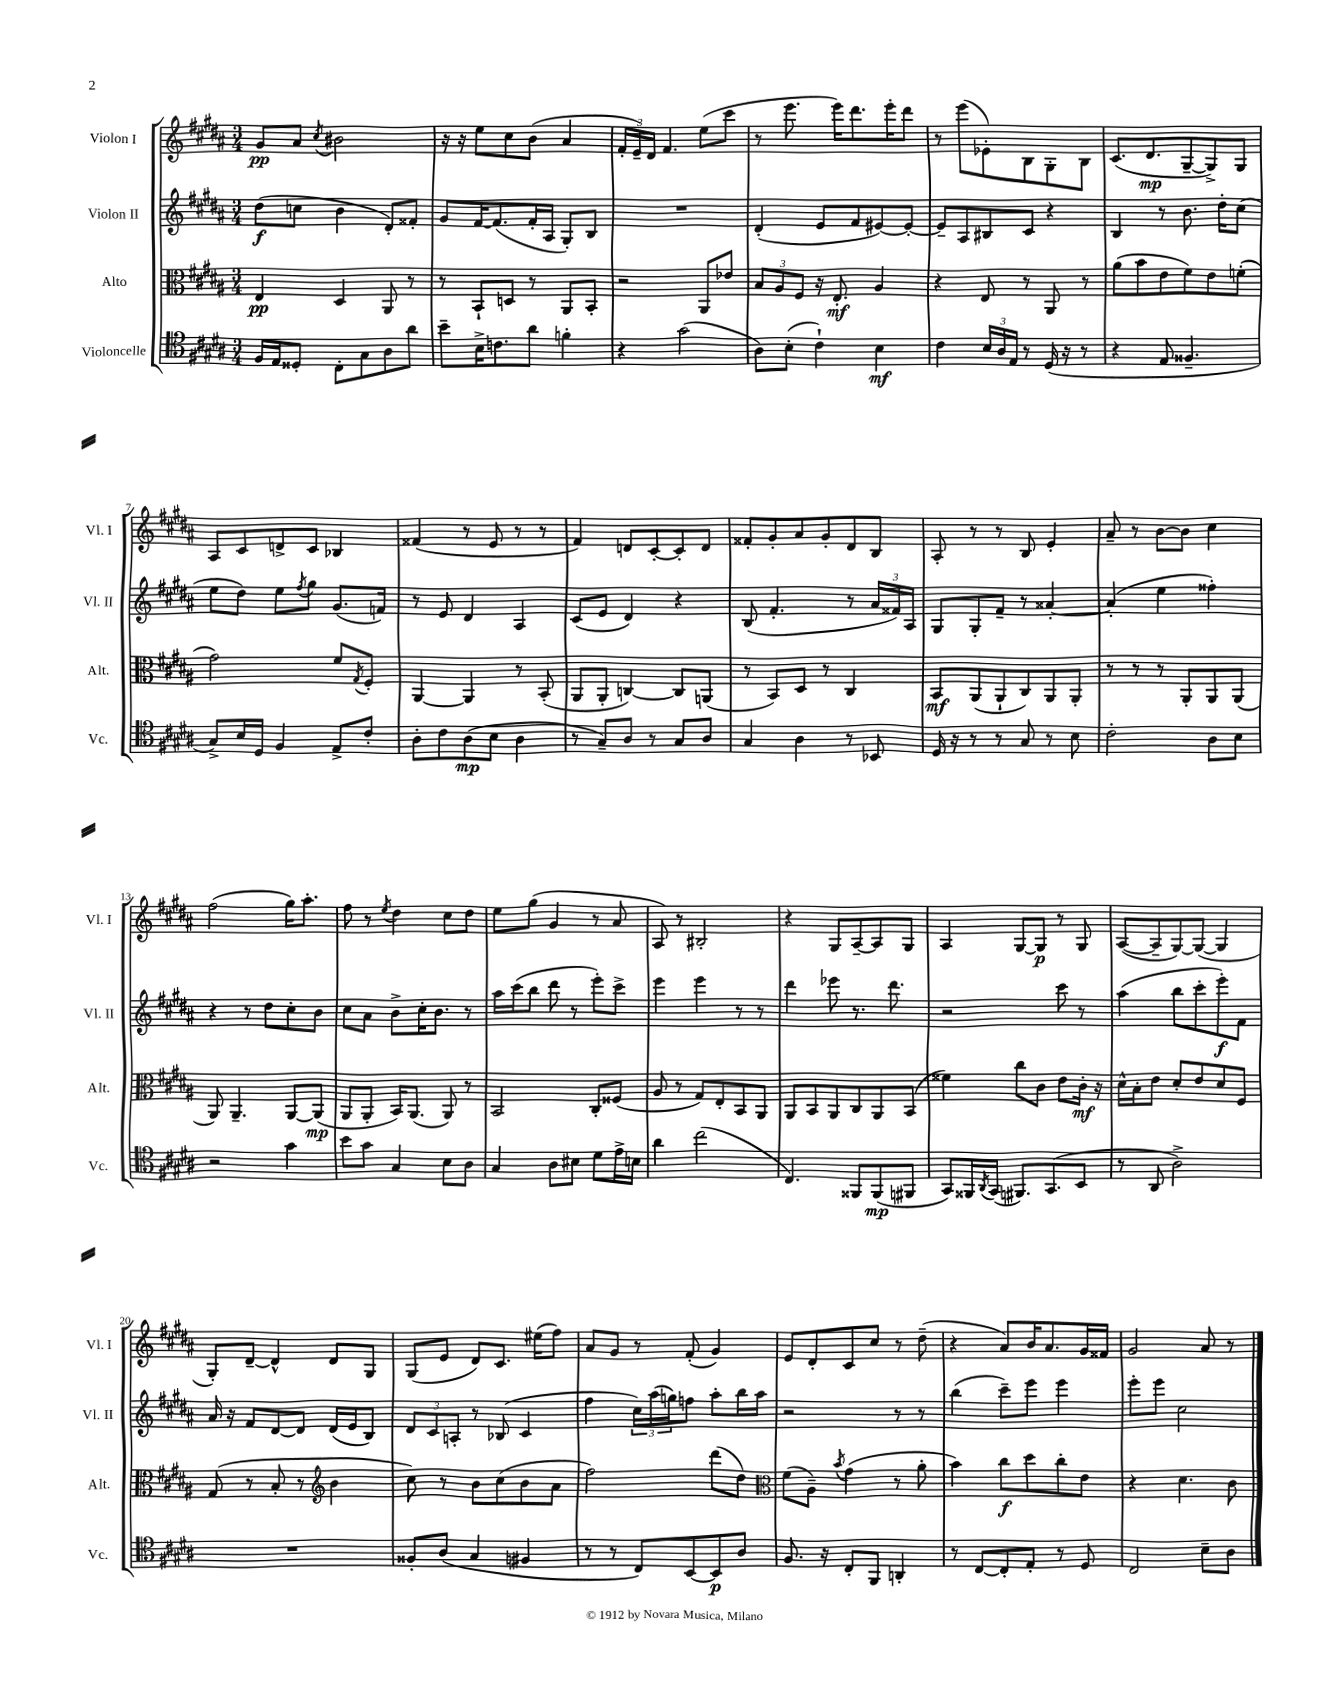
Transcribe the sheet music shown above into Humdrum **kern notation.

**kern	**dynam	**kern	**dynam	**kern	**dynam	**kern	**dynam
*part4	*part4	*part3	*part3	*part2	*part2	*part1	*part1
*staff4	*staff4	*staff3	*staff3	*staff2	*staff2	*staff1	*staff1
*I"Violoncelle	*	*I"Alto	*	*I"Violon II	*	*I"Violon I	*
*I'Vc.	*	*I'Alt.	*	*I'Vl. II	*	*I'Vl. I	*
*clefC4	*	*clefC3	*	*clefG2	*	*clefG2	*
*k[f#c#g#d#a#]	*	*k[f#c#g#d#a#]	*	*k[f#c#g#d#a#]	*	*k[f#c#g#d#a#]	*
*M3/4	*	*M3/4	*	*M3/4	*	*M3/4	*
=1	=1	=1	=1	=1	=1	=1	=1
16F#/LL	.	4E/	pp	(8dd#\L	f	8g#/L	pp
16E/J	.	.	.	.	.	.	.
8D##X'/J	.	.	.	8ccn\J	.	8a#/J	.
.	.	.	.	.	.	8qcc#/	.
8C#'\L	.	4D#/	.	4b\	.	2b#X\	.
8G#\	.	.	.	.	.	.	.
8A#\	.	8AA#/	.	8d#'/L)	.	.	.
8a#\J	.	8r	.	8f##X'/J	.	.	.
=2	=2	=2	=2	=2	=2	=2	=2
8b~\L	.	8r	.	8g#/L	.	16r	.
.	.	.	.	.	.	16r	.
16B^\K	.	8BB`/L	.	[16f#/K	.	8ee\L	.
8.cn\	.	.	.	(8.f#/]	.	.	.
.	.	8Dn/J	.	.	.	8cc#\	.
8a#\J	.	8r	.	16f#'/L	.	(8b\J	.
.	.	.	.	16A#/JJ	.	.	.
4fn'\	.	8AA#/L	.	8G#'/L)	.	4a#/	.
.	.	8BB'/J	.	8B/J	.	.	.
=3	=3	=3	=3	=3	=3	=3	=3
4r	.	2r	.	2.r	.	24f#'/LL	.
.	.	.	.	.	.	24e~/)	.
.	.	.	.	.	.	24d#/JJ	.
.	.	.	.	.	.	4.f#/	.
(2g#\	.	.	.	.	.	.	.
.	.	8AA#/L	.	.	.	(8ee\L	.
.	.	8e-X/J	.	.	.	8ccc#\J	.
=4	=4	=4	=4	=4	=4	=4	=4
8A#\L)	.	12B/L	.	(4d#'/	.	8r	.
.	.	12A#/	.	.	.	.	.
(8B'\J	.	.	.	.	.	8.eee\	.
.	.	12F#/J	.	.	.	.	.
4c#`\)	.	16r	.	8e/L	.	.	.
.	.	8.E'/	mf	.	.	16eee\KL)	.
.	.	.	.	8f#/	.	8.ddd#\	.
4B\	mf	4A#/	.	[8e#X/)	.	.	.
.	.	.	.	.	.	16eee'\K	.
.	.	.	.	8e#'/J_	.	8ddd#\J	.
=5	=5	=5	=5	=5	=5	=5	=5
4c#\	.	4r	.	8e#~/L]	.	8r	.
.	.	.	.	8A#/	.	(8eee\L	.
24B/LL	.	8E/	.	8B#X/	.	8e-X'\)	.
24A#/	.	.	.	.	.	.	.
24E/JJ	.	.	.	.	.	.	.
8r	.	8r	.	8c#/J	.	8B\	.
(16D#/	.	8AA#/	.	4r	.	8G#'\	.
16r	.	.	.	.	.	.	.
8r	.	8r	.	.	.	8B\J	.
=6	=6	=6	=6	=6	=6	=6	=6
4r	.	(8a#\L	.	4B/	.	(8.c#/L	.
.	.	8b\	.	.	.	.	.
.	.	.	.	.	.	8.d#/	mp
8E/	.	8e\	.	8r	.	.	.
4.F##X~/	.	8f#\)	.	8.b\	.	[8G#~/	.
.	.	8e\	.	.	.	8G#^/])	.
.	.	.	.	16dd#'\KL	.	.	.
.	.	(8fn'\J	.	(8cc#\J	.	8G#/J	.
!!LO:LB:g=z
=7	=7	=7	=7	=7	=7	=7	=7
8G#^/L)	.	2g#\)	.	8ee\L	.	8A#/L	.
16B/L	.	.	.	8dd#\J)	.	8c#/	.
16D#/JJ	.	.	.	.	.	.	.
4F#/	.	.	.	8ee\L	.	8dn^/	.
.	.	.	.	8qff#/	.	.	.
.	.	.	.	8gg#\J	.	8c#/J	.
8E^/L	.	8f#/L	.	(8.g#/L	.	4B-X/	.
.	.	8qG#/	.	.	.	.	.
8c#'/J	.	8F#'/J	.	.	.	.	.
.	.	.	.	16fn/Jk)	.	.	.
=8	=8	=8	=8	=8	=8	=8	=8
8A#'\L	.	[4AA#/	.	8r	.	(4f##X/	.
8c#\	.	.	.	8e/	.	.	.
(8A#\	mp	4AA#/]	.	4d#/	.	8r	.
8B\J	.	.	.	.	.	8e/	.
4A#\	.	8r	.	4A#/	.	8r	.
.	.	(8BB'/	.	.	.	8r	.
=9	=9	=9	=9	=9	=9	=9	=9
8r	.	8AA#/L	.	(8c#/L	.	4f#/)	.
8G#~/L)	.	8AA#'/J	.	8e/J	.	.	.
8A#/J	.	[4Cn/)	.	4d#/)	.	8dn/L	.
8r	.	.	.	.	.	[8c#'/	.
8G#/L	.	8C/L]	.	4r	.	8c#'/]	.
8A#/J	.	(8AAn/J	.	.	.	8d/J	.
=10	=10	=10	=10	=10	=10	=10	=10
4G#/	.	8r	.	(8B/	.	8f##X'/L	.
.	.	8BB/L)	.	4.f#'/	.	8g#'/	.
4A#\	.	8D#/J	.	.	.	8a#/	.
.	.	8r	.	.	.	8g#'/	.
8r	.	4C#/	.	8r	.	8d#/	.
8BB-X/	.	.	.	24a#/LL	.	8B/J	.
.	.	.	.	24f##X/)	.	.	.
.	.	.	.	24A#/JJ	.	.	.
=11	=11	=11	=11	=11	=11	=11	=11
16D#/	.	8BB/L	mf	8G#/L	.	8A#'/	.
16r	.	.	.	.	.	.	.
8r	.	(8AA#/	.	8G#'/	.	8r	.
8r	.	8AA#`/	.	8f#~/J	.	8r	.
8G#/	.	8C#/)	.	8r	.	8B/	.
8r	.	8AA#/	.	[4a##X'/	.	4e'/	.
8B\	.	8AA#'/J	.	.	.	.	.
=12	=12	=12	=12	=12	=12	=12	=12
2c#'\	.	8r	.	(4a##'/]	.	8a#~/	.
.	.	8r	.	.	.	8r	.
.	.	8r	.	4ee\	.	[8b\L	.
.	.	8AA#'/L	.	.	.	8b\J]	.
8A#\L	.	8AA#/	.	4ff##X'\)	.	4cc#\	.
8B\J	.	(8AA#/J	.	.	.	.	.
!!LO:LB:g=z
=13	=13	=13	=13	=13	=13	=13	=13
2r	.	8AA#/)	.	4r	.	(2ff#\	.
.	.	4.AA#~/	.	.	.	.	.
.	.	.	.	8r	.	.	.
.	.	.	.	8dd#\L	.	.	.
4g#\	.	[8AA#/L	.	8cc#'\	.	16gg#\KL)	.
.	.	.	.	.	.	8.aa#'\J	.
.	.	(8AA#/J]	mp	8b\J	.	.	.
=14	=14	=14	=14	=14	=14	=14	=14
8b\L	.	8AA#/L	.	8cc#\L	.	8ff#\	.
8g#\J	.	8AA#'/J	.	8a#\J	.	8r	.
.	.	.	.	.	.	8qee/	.
4G#/	.	16BB/KL)	.	8b^\L	.	4dd#\	.
.	.	(8.AA#/J	.	.	.	.	.
.	.	.	.	16cc#'\K	.	.	.
.	.	.	.	8.b\J	.	.	.
8B\L	.	8AA#/)	.	.	.	8cc#\L	.
8A#\J	.	8r	.	8r	.	8dd#\J	.
=15	=15	=15	=15	=15	=15	=15	=15
4G#/	.	2BB/	.	16aa#\LL	.	8ee\L	.
.	.	.	.	(16ccc#\J	.	.	.
.	.	.	.	8bb\J	.	(8gg#\J	.
8A#\L	.	.	.	8ddd#\	.	4g#/	.
8B#X\J	.	.	.	8r	.	.	.
8d#\L	.	8C#'/L	.	8eee'\L)	.	8r	.
16e^\L	.	(8F##X/J	.	8ccc#^\J	.	8a#/	.
16Bn\JJ	.	.	.	.	.	.	.
=16	=16	=16	=16	=16	=16	=16	=16
4a#\	.	8A#/	.	4eee\	.	8A#/)	.
.	.	8r	.	.	.	8r	.
(2cc#\	.	8G#/L)	.	4eee\	.	2B#X'/	.
.	.	8E'/	.	.	.	.	.
.	.	8BB/	.	8r	.	.	.
.	.	8AA#/J	.	8r	.	.	.
=17	=17	=17	=17	=17	=17	=17	=17
4.C#/)	.	8AA#/L	.	4ddd#\	.	4r	.
.	.	8BB/	.	.	.	.	.
.	.	8AA#/	.	8eee-X\	.	8G#/L	.
8FF##X/L	.	8C#/	.	8.r	.	[8A#~/	.
(8FF##/	mp	8AA#/	.	.	.	8A#/]	.
.	.	.	.	8.ddd#\	.	.	.
8FF#X/J	.	(8BB/J	.	.	.	8G#/J	.
=18	=18	=18	=18	=18	=18	=18	=18
8GG#/L)	.	4f##X\)	.	2r	.	4A#/	.
16FF##X/L	.	.	.	.	.	.	.
8qAA#/	.	.	.	.	.	.	.
(16GG#/JJ	.	.	.	.	.	.	.
8.FF#X/L)	.	8cc#\L	.	.	.	[8G#/L	.
.	.	8c#\J	.	.	.	8G#/J]	p
(8.GG#/	.	.	.	.	.	.	.
.	.	8e\L	.	8ccc#\	.	8r	.
8BB/J	.	16c#'\Jk	mf	8r	.	8G#/	.
.	.	16r	.	.	.	.	.
=19	=19	=19	=19	=19	=19	=19	=19
8r	.	16d#^^\LL	.	(4aa#\	.	([8A#/L	.
.	.	16B'\J	.	.	.	.	.
8AA#/	.	8e\J	.	.	.	8A#~/]	.
2A#^\)	.	8d#'/L	.	8bb\L	.	[8G#/)	.
.	.	8e/	.	8ccc#'\	.	(8G#/J_	.
.	.	8d#/	.	8eee'\)	f	4G#/]	.
.	.	8F#/J	.	8f#\J	.	.	.
!!LO:LB:g=z
=20	=20	=20	=20	=20	=20	=20	=20
2.r	.	(8G#/	.	16a#/	.	8G#'/L)	.
.	.	.	.	16r	.	.	.
.	.	8r	.	8f#/L	.	[8d#~/J	.
.	.	8B'/	.	[8d#/	.	4d#^^/]	.
.	.	8r	.	8d#/J]	.	.	.
*	*	*clefG2	*	*	*	*	*
.	.	4b\	.	(16d#/LL	.	8d#/L	.
.	.	.	.	16e/J	.	.	.
.	.	.	.	8B/J)	.	8G#/J	.
=21	=21	=21	=21	=21	=21	=21	=21
8F##X'/L	.	8cc#\)	.	12d#/L	.	(8G#/L	.
.	.	.	.	12c#/	.	.	.
(8A#/J	.	8r	.	.	.	8e/J	.
.	.	.	.	12An'/J	.	.	.
4G#/	.	8b\L	.	8r	.	8d#/L)	.
.	.	(8cc#\	.	(8B-X/	.	8.c#/J	.
4F#X/	.	8b\	.	4c#/	.	.	.
.	.	.	.	.	.	(16ee#X\KL	.
.	.	8a#\J	.	.	.	8ff#\J)	.
=22	=22	=22	=22	=22	=22	=22	=22
8r	.	2ff#\)	.	4ff#\	.	8a#/L	.
8r	.	.	.	.	.	8g#/J	.
8C#/L)	.	.	.	24cc#\LL)	.	8r	.
.	.	.	.	(24aa#\	.	.	.
.	.	.	.	24ggn\J)	.	.	.
[8BB/	.	.	.	8ffn\J	.	(8f#'/	.
8BB/]	p	(8ddd#\L	.	8aa#'\L	.	4g#/)	.
8A#/J	.	8dd#\J)	.	16bb\L	.	.	.
.	.	.	.	16aa#\JJ	.	.	.
=23	=23	=23	=23	=23	=23	=23	=23
*	*	*clefC3	*	*	*	*	*
8.F#/	.	(8f#\L	.	2r	.	8e/L	.
.	.	8A#~\J)	.	.	.	8d#'/	.
16r	.	.	.	.	.	.	.
.	.	8qb/	.	.	.	.	.
8C#'/L	.	(4g#\	.	.	.	8c#/	.
8FF#/J	.	.	.	.	.	8cc#/J	.
4AAn'/	.	8r	.	8r	.	8r	.
.	.	8a#'\	.	8r	.	(8dd#~\	.
=24	=24	=24	=24	=24	=24	=24	=24
8r	.	4b\)	.	(4bb\	.	4r	.
[8C#/L	.	.	.	.	.	.	.
8C#'/]	.	8cc#\L	f	8ccc#~\L)	.	8a#/L)	.
8E'/J	.	8dd#\	.	8eee\J	.	16b/K	.
.	.	.	.	.	.	8.a#/	.
8r	.	8cc#'\	.	4eee\	.	.	.
8D#/	.	8e\J	.	.	.	16g#/L	.
.	.	.	.	.	.	16f##X/JJ	.
=25	=25	=25	=25	=25	=25	=25	=25
2C#/	.	4r	.	8eee'\L	.	2g#/	.
.	.	.	.	8eee\J	.	.	.
.	.	4.d#\	.	2cc#\	.	.	.
8B~\L	.	.	.	.	.	8a#/	.
8A#\J	.	8c#\	.	.	.	8r	.
==	==	==	==	==	==	==	==
*-	*-	*-	*-	*-	*-	*-	*-
